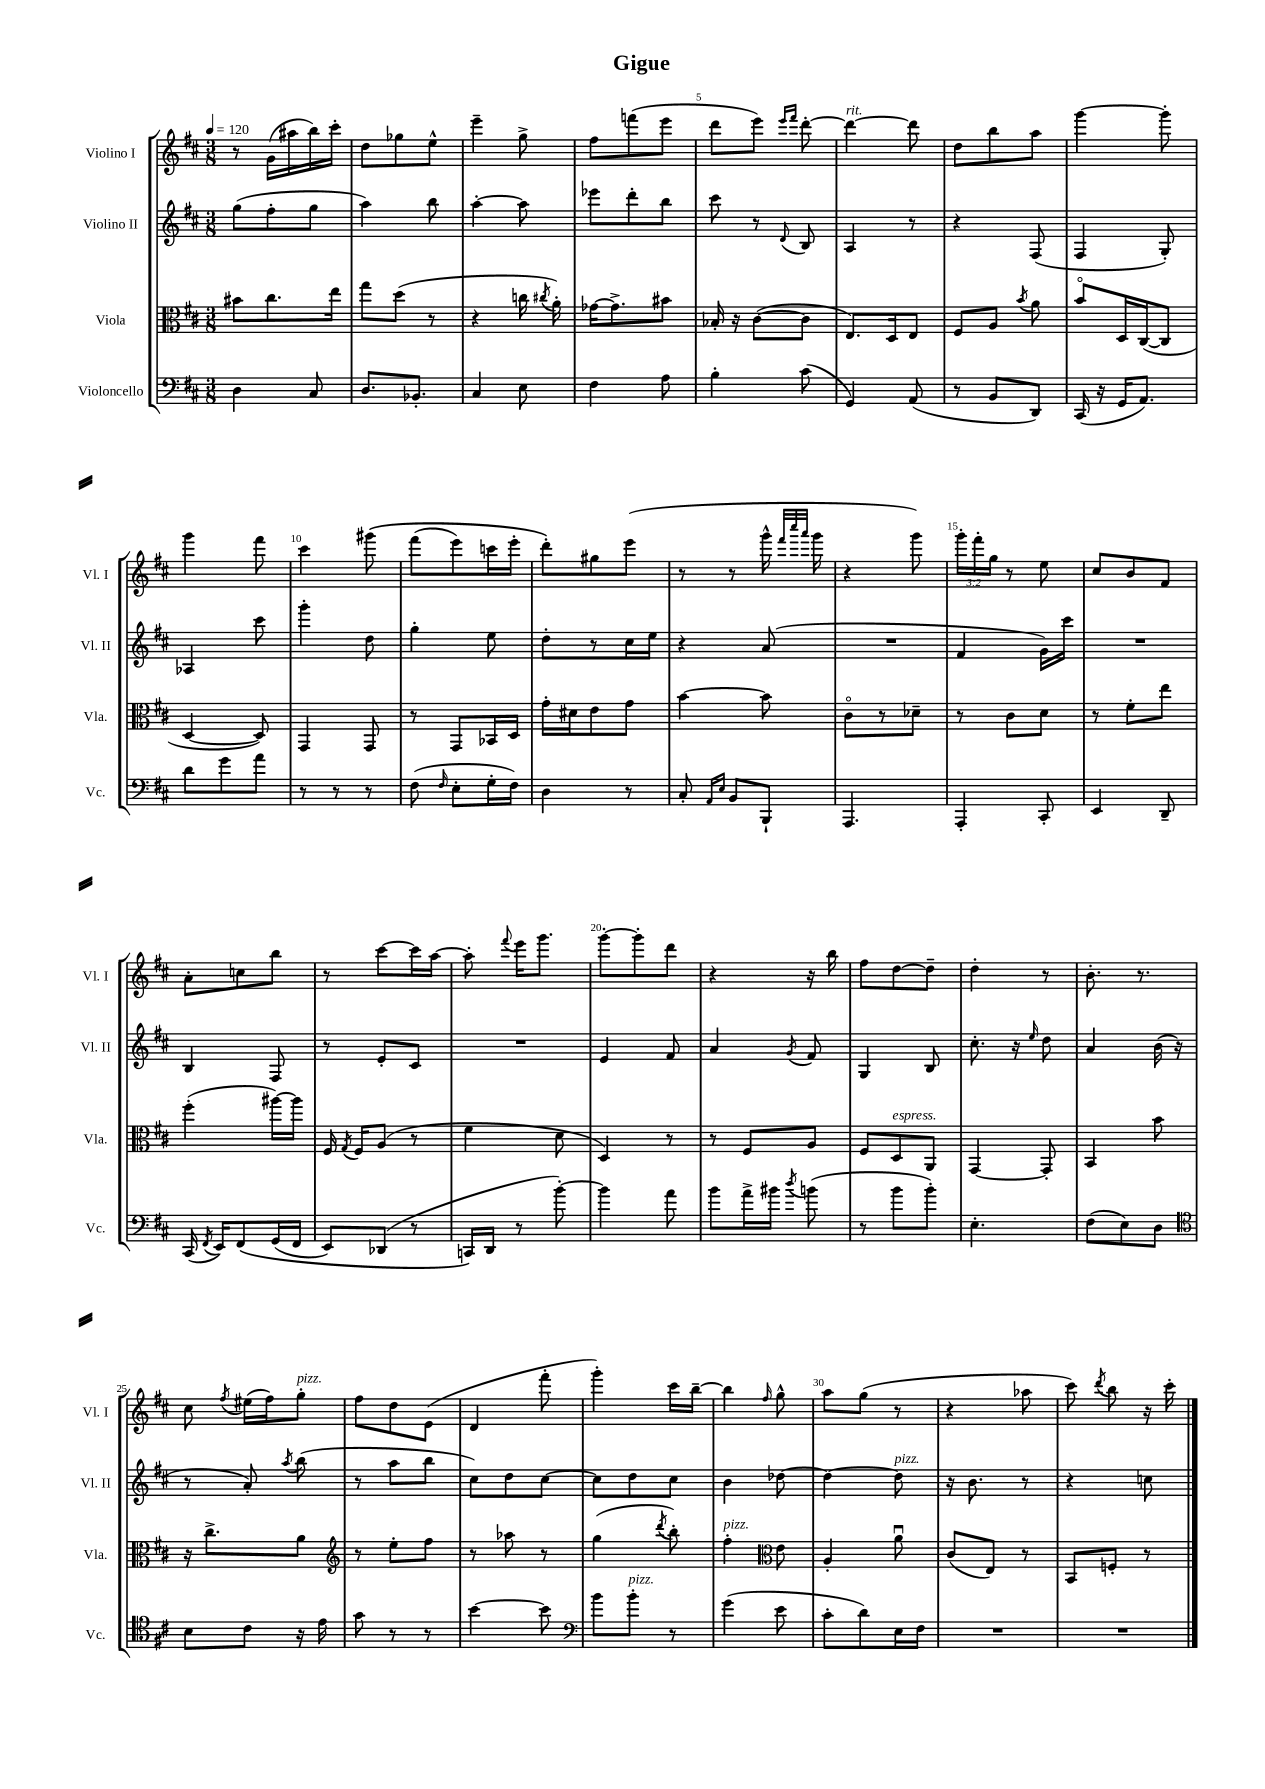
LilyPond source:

\header { title = "Gigue" }
<<
\new StaffGroup <<
\new Staff = "s0" \with { instrumentName = "Violino I" shortInstrumentName = "Vl. I" } {
    \clef treble \key d \major \numericTimeSignature \time 3/8 \override Staff.TupletNumber.text = #tuplet-number::calc-fraction-text \tempo 4 = 120
    \autoBeamOff r8 g'16[( ais''16 b''16) cis'''16]-. |
    d''8[ ges''8 e''8]-^ |
    e'''4-- g''8-> |
    fis''8[ f'''8( e'''8] |
    d'''8[ e'''8]) \grace { e'''16[ fis'''16] } d'''8~-. |
    d'''4~^\markup { \italic "rit." } d'''8 |
    d''8[ b''8 a''8] |
    g'''4~ g'''8-. |
    g'''4 fis'''8 |
    cis'''4 gis'''8\( |
    fis'''8[( e'''8) c'''16 e'''16]-. |
    d'''8[-.\) gis''8 e'''8]( |
    r8 r8 g'''16-^ \grace { fis'''32[ cis''''32 a'''32] } g'''16 |
    r4 g'''8) |
    \tuplet 3/2 { g'''16[-. fis'''16-. g''16] } r8 e''8 |
    cis''8[ b'8 fis'8] |
    a'8[-. c''8 b''8] |
    r8 cis'''8[~ cis'''16 a''16]~ |
    a''8-. \appoggiatura { fis'''8 } e'''16[ g'''8.] |
    g'''8[~-. g'''8-. d'''8] |
    r4 r16 b''16 |
    fis''8[ d''8~ d''8]-- |
    d''4-. r8 |
    b'8.-. r8. |
    cis''8 \acciaccatura { fis''8 } eis''16[( fis''16) g''8]-.^\markup { \italic "pizz." } |
    fis''8[ d''8 e'8]( |
    d'4 fis'''8-. |
    g'''4-.) cis'''16[ b''16]~-- |
    b''4 \grace { fis''16 } g''8-^ |
    a''8[ g''8]( r8 |
    r4 aes''8 |
    cis'''8) \acciaccatura { d'''8 } b''8 r16 cis'''16-. \bar "|." |
}
\new Staff = "s1" \with { instrumentName = "Violino II" shortInstrumentName = "Vl. II" } {
    \clef treble \key d \major \numericTimeSignature \time 3/8
    \autoBeamOff g''8[( fis''8-. g''8] |
    a''4) b''8 |
    a''4~-. a''8 |
    ees'''8[ d'''8-. b''8] |
    cis'''8 r8 \appoggiatura { d'8 } b8 |
    a4 r8 |
    r4 fis8( |
    fis4 g8-.) |
    aes4 cis'''8 |
    g'''4-. d''8 |
    g''4-. e''8 |
    d''8[-. r8 cis''16 e''16] |
    r4 a'8( |
    R4. |
    fis'4 g'16[) cis'''16] |
    R4. |
    b4 fis8 |
    r8 e'8[-. cis'8] |
    R4. |
    e'4 fis'8 |
    a'4 \acciaccatura { g'8 } fis'8 |
    g4 b8 |
    cis''8.-. r16 \grace { e''16 } d''8 |
    a'4 b'16( r16 |
    r8 a'8-.) \acciaccatura { a''8 } b''8( |
    r8 a''8[ b''8] |
    cis''8[) d''8 cis''8]~ |
    cis''8[ d''8 cis''8] |
    b'4 des''8~ |
    des''4~ des''8^\markup { \italic "pizz." } |
    r16 b'8. r8 |
    r4 c''8 \bar "|." |
}
\new Staff = "s2" \with { instrumentName = "Viola" shortInstrumentName = "Vla." } {
    \clef alto \key d \major \numericTimeSignature \time 3/8
    \autoBeamOff bis'8[ cis''8. e''16] |
    g''8[ d''8]( r8 |
    r4 c''16 \acciaccatura { cis''8 } a'16-.) |
    ges'16[~ ges'8.-> bis'8] |
    bes16-. r16 cis'8[~( cis'8] |
    e8.[) d16 e8] |
    fis8[ a8] \acciaccatura { b'8 } a'8 |
    b'8[\flageolet d16 cis16~( cis8] |
    d4~ d8) |
    g,4 g,8 |
    r8 g,8[ bes,16 d16] |
    g'16[-. dis'16 e'8 g'8] |
    b'4~ b'8 |
    cis'8[\flageolet r8 des'8]-- |
    r8 cis'8[ d'8] |
    r8 fis'8[-. e''8] |
    fis''4-.( ais''16[~) ais''16] |
    fis16 \acciaccatura { g8 } fis16[ a8]( r8 |
    fis'4 d'8 |
    d4) r8 |
    r8 fis8[ a8] |
    fis8[ d8^\markup { \italic "espress." } a,8] |
    g,4~ g,8-. |
    b,4 b'8 |
    r16 cis''8.[-> a'8] |
    \clef treble r8 e''8[-. fis''8] |
    r8 aes''8 r8 |
    g''4( \acciaccatura { d'''8 } b''8-.) |
    fis''4-.^\markup { \italic "pizz." } \clef alto e'8 |
    a4-. a'8\downbow |
    cis'8[( e8]) r8 |
    b,8[ f8]-. r8 \bar "|." |
}
\new Staff = "s3" \with { instrumentName = "Violoncello" shortInstrumentName = "Vc." } {
    \clef bass \key d \major \numericTimeSignature \time 3/8
    \autoBeamOff d4 cis8 |
    d8.[ bes,8.]-. |
    cis4 e8 |
    fis4 a8 |
    b4-. cis'8( |
    g,4) a,8( |
    r8 b,8[ d,8]) |
    cis,16( r16 g,16[ a,8.]) |
    d'8[ g'8 a'8] |
    r8 r8 r8 |
    fis8( \grace { fis16 } e8[-. g16-. fis16]) |
    d4 r8 |
    cis8-. \grace { a,16[ e16] } b,8[ b,,8]-! |
    a,,4. |
    a,,4-. cis,8-. |
    e,4 d,8-- |
    cis,16( \acciaccatura { fis,8 } e,16[) fis,8\( g,16( fis,16] |
    e,8[) des,8]( r8 |
    c,16[\) d,16] r8 b'8~-.) |
    b'4 a'8 |
    b'8[ a'16-> bis'16] \acciaccatura { d''8 } b'8( |
    r8 b'8[ b'8]-.) |
    e4.-. |
    fis8[( e8) d8] |
    \clef tenor b8[ cis'8] r16 e'16 |
    g'8 r8 r8 |
    b'4~ b'8 |
    \clef bass b'8[ b'8]-.^\markup { \italic "pizz." } r8 |
    g'4( e'8 |
    cis'8[-. d'8) e16 fis16] |
    R4. |
    R4. \bar "|." |
}
>>
>>
\layout { \context { \Score \override BarNumber.break-visibility = ##(#f #t #t) barNumberVisibility = #(every-nth-bar-number-visible 5) } }
